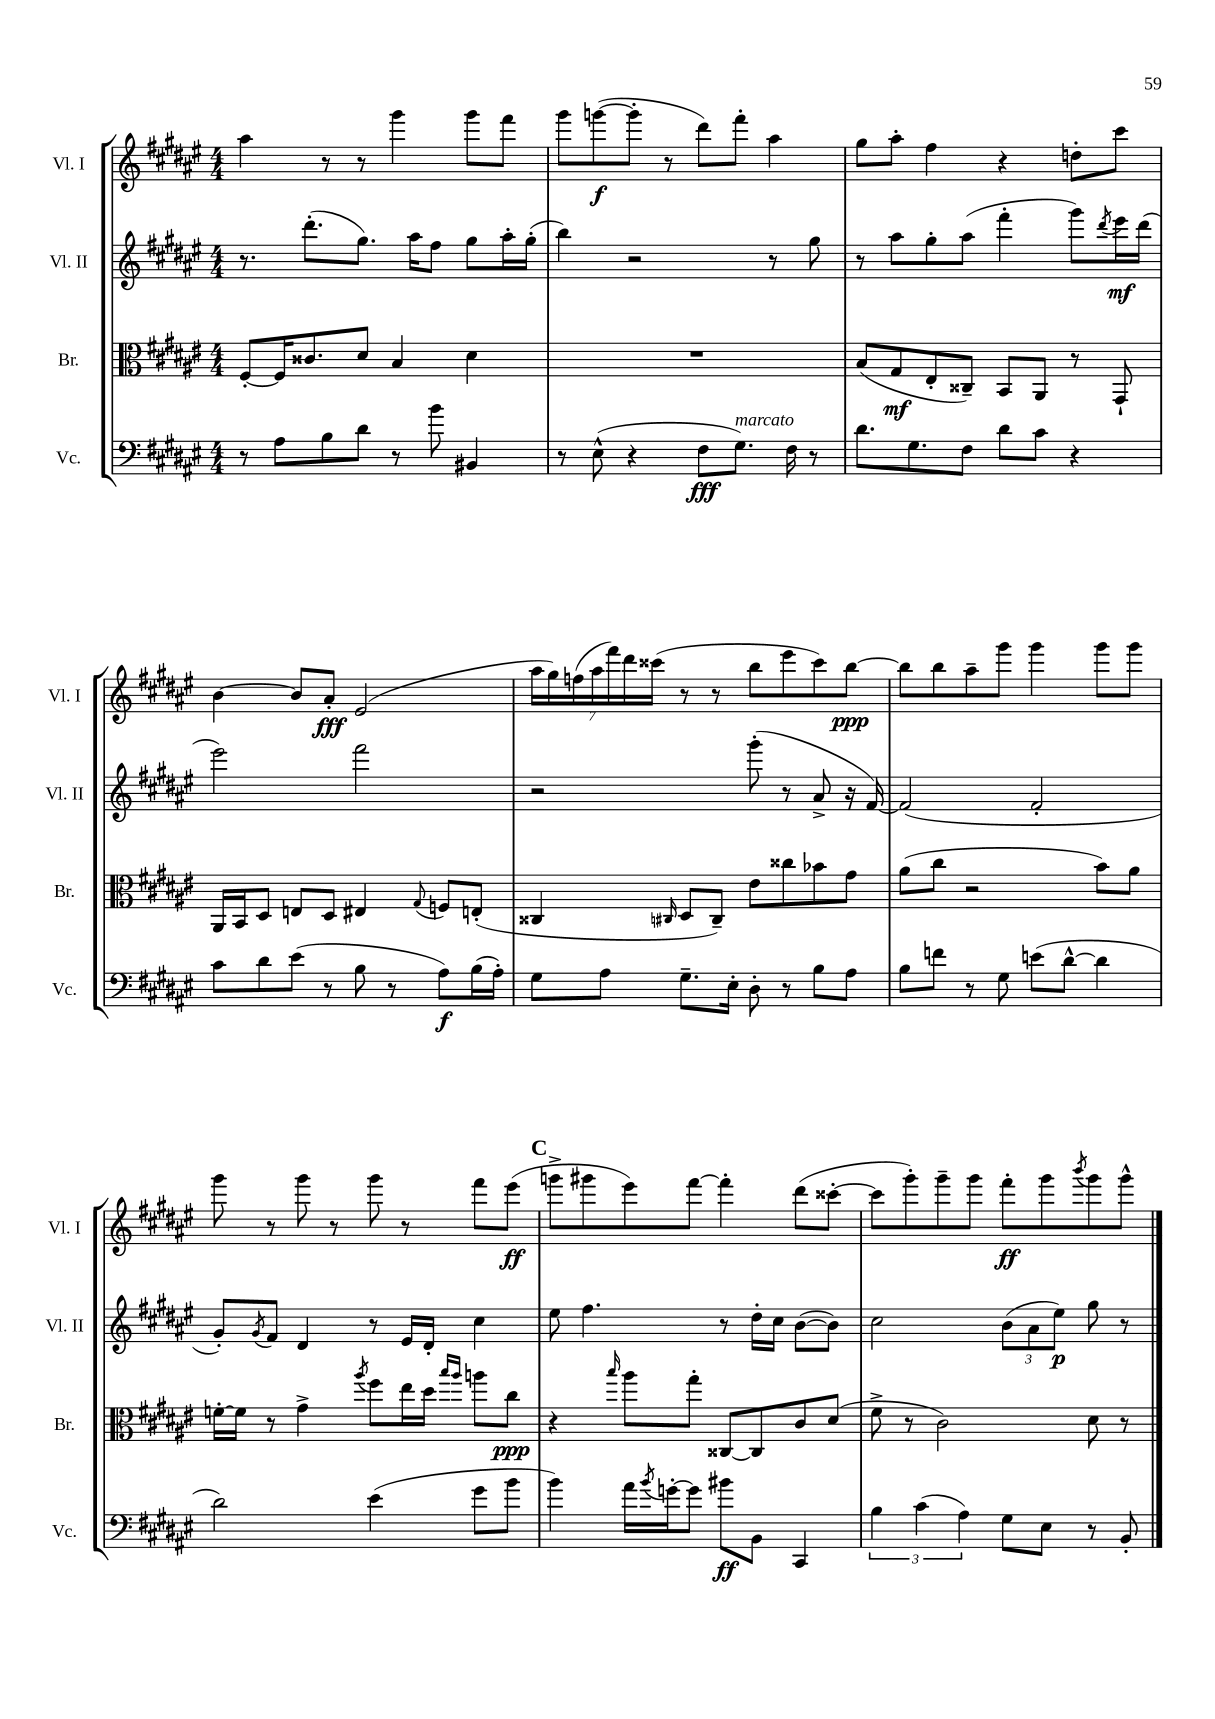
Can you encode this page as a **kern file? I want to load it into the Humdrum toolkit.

**kern	**kern	**kern	**kern
*staff4	*staff3	*staff2	*staff1
*clefF4	*clefC3	*clefG2	*clefG2
*k[f#c#g#d#a#e#]	*k[f#c#g#d#a#e#]	*k[f#c#g#d#a#e#]	*k[f#c#g#d#a#e#]
*M4/4	*M4/4	*M4/4	*M4/4
8r	[8F#'	8.r	4aa#
8A#	16F#]	.	.
.	8.c##	(8.ddd#'	.
8B	.	.	8r
8d#	8d#	8.gg#)	8r
8r	4B	.	4ggg#
.	.	16aa#	.
8b	.	8ff#	.
4BB#	4d#	8gg#	8ggg#
.	.	16aa#'	8fff#
.	.	(16gg#'	.
=	=	=	=
8r	1r	4bb)	8ggg#
(8E#^^	.	.	([8ggg
4r	.	2r	8ggg']
.	.	.	8r
8F#	.	.	8ddd#)
8.G#)	.	.	8fff#'
.	.	8r	4aa#
16F#	.	.	.
8r	.	8gg#	.
=	=	=	=
8.d#	(8B	8r	8gg#
.	8G#	8aa#	8aa#'
8.G#	.	.	.
.	8E#'	8gg#'	4ff#
8F#	8C##~)	(8aa#	.
8d#	8BB	4fff#'	4r
8c#	8AA#	.	.
4r	8r	8ggg#)	8dd'
.	.	8qddd#	.
.	8GG#`	16eee#	8ccc#
.	.	(16ddd#	.
=	=	=	=
8c#	16AA#	2eee#)	[4b
.	16BB	.	.
8d#	8D#	.	.
(8e#	8E	.	8b]
8r	8D#	.	8a#'
8B	4E#	2fff#	(2e#
8r	.	.	.
.	8qqG#	.	.
8A#)	8F	.	.
(16B	(8E'	.	.
16A#')	.	.	.
=	=	=	=
8G#	4C##	2r	28aa#
.	.	.	28gg#)
.	.	.	(28ff
.	.	.	28aa#
8A#	.	.	.
.	.	.	28fff#)
.	.	.	28ddd#
.	.	.	(28ccc##
.	16qqC#	.	.
8.G#~	8D#	.	8r
.	8C#~)	.	8r
16E#'	.	.	.
8D#'	8e#	(8ggg#'	8bb
8r	8cc##	8r	8eee#
8B	8b-	8a#^	8ccc##)
8A#	8g#	16r	[8bb
.	.	[16f#)	.
=	=	=	=
8B	(8a#	(2f#]	8bb]
8f	8cc#	.	8bb
8r	2r	.	8aa#~
8G#	.	.	8ggg#
(8e	.	2f#'	4ggg#
[8d#^^	.	.	.
4d#]	8b)	.	8ggg#
.	8a#	.	8ggg#
=	=	=	=
2d#)	[16f'	8g#')	8ggg#
.	16f]	.	.
.	.	8qg#	.
.	8r	8f#	8r
.	4g#^	4d#	8ggg#
.	.	.	8r
.	8qaa#	.	.
(4e#	8ff#	8r	8ggg#
.	16ee#	16e#	8r
.	16dd#	16d#'	.
.	16qqbb	.	.
.	16qqaa#	.	.
8g#	8aa	4cc#	8fff#
8b	8cc#	.	(8eee#
=	=	=	=
4b)	4r	8ee#	8ggg^
.	.	4.ff#	8ggg#
.	16qqbb	.	.
16a#	8aa#	.	8eee#)
8qb	.	.	.
[16g'	.	.	.
8g]	8gg#'	.	[8fff#
8b#	[8C##	8r	4fff#']
8BB	8C##]	16dd#'	.
.	.	16cc#	.
4CC#	8c#	([8b	(8ddd#
.	(8d#	8b])	[8ccc##'
=	=	=	=
6B	8f#^	2cc#	8ccc##]
.	8r	.	8ggg#')
(6c#	.	.	.
.	2c#)	.	8ggg#~
6A#)	.	.	.
.	.	.	8ggg#
8G#	.	(12b	8fff#'
.	.	12a#	.
8E#	.	.	8ggg#
.	.	12ee#)	.
.	.	.	8qbbb
8r	8d#	8gg#	8ggg#
8BB'	8r	8r	8ggg#^^
==	==	==	==
*-	*-	*-	*-
